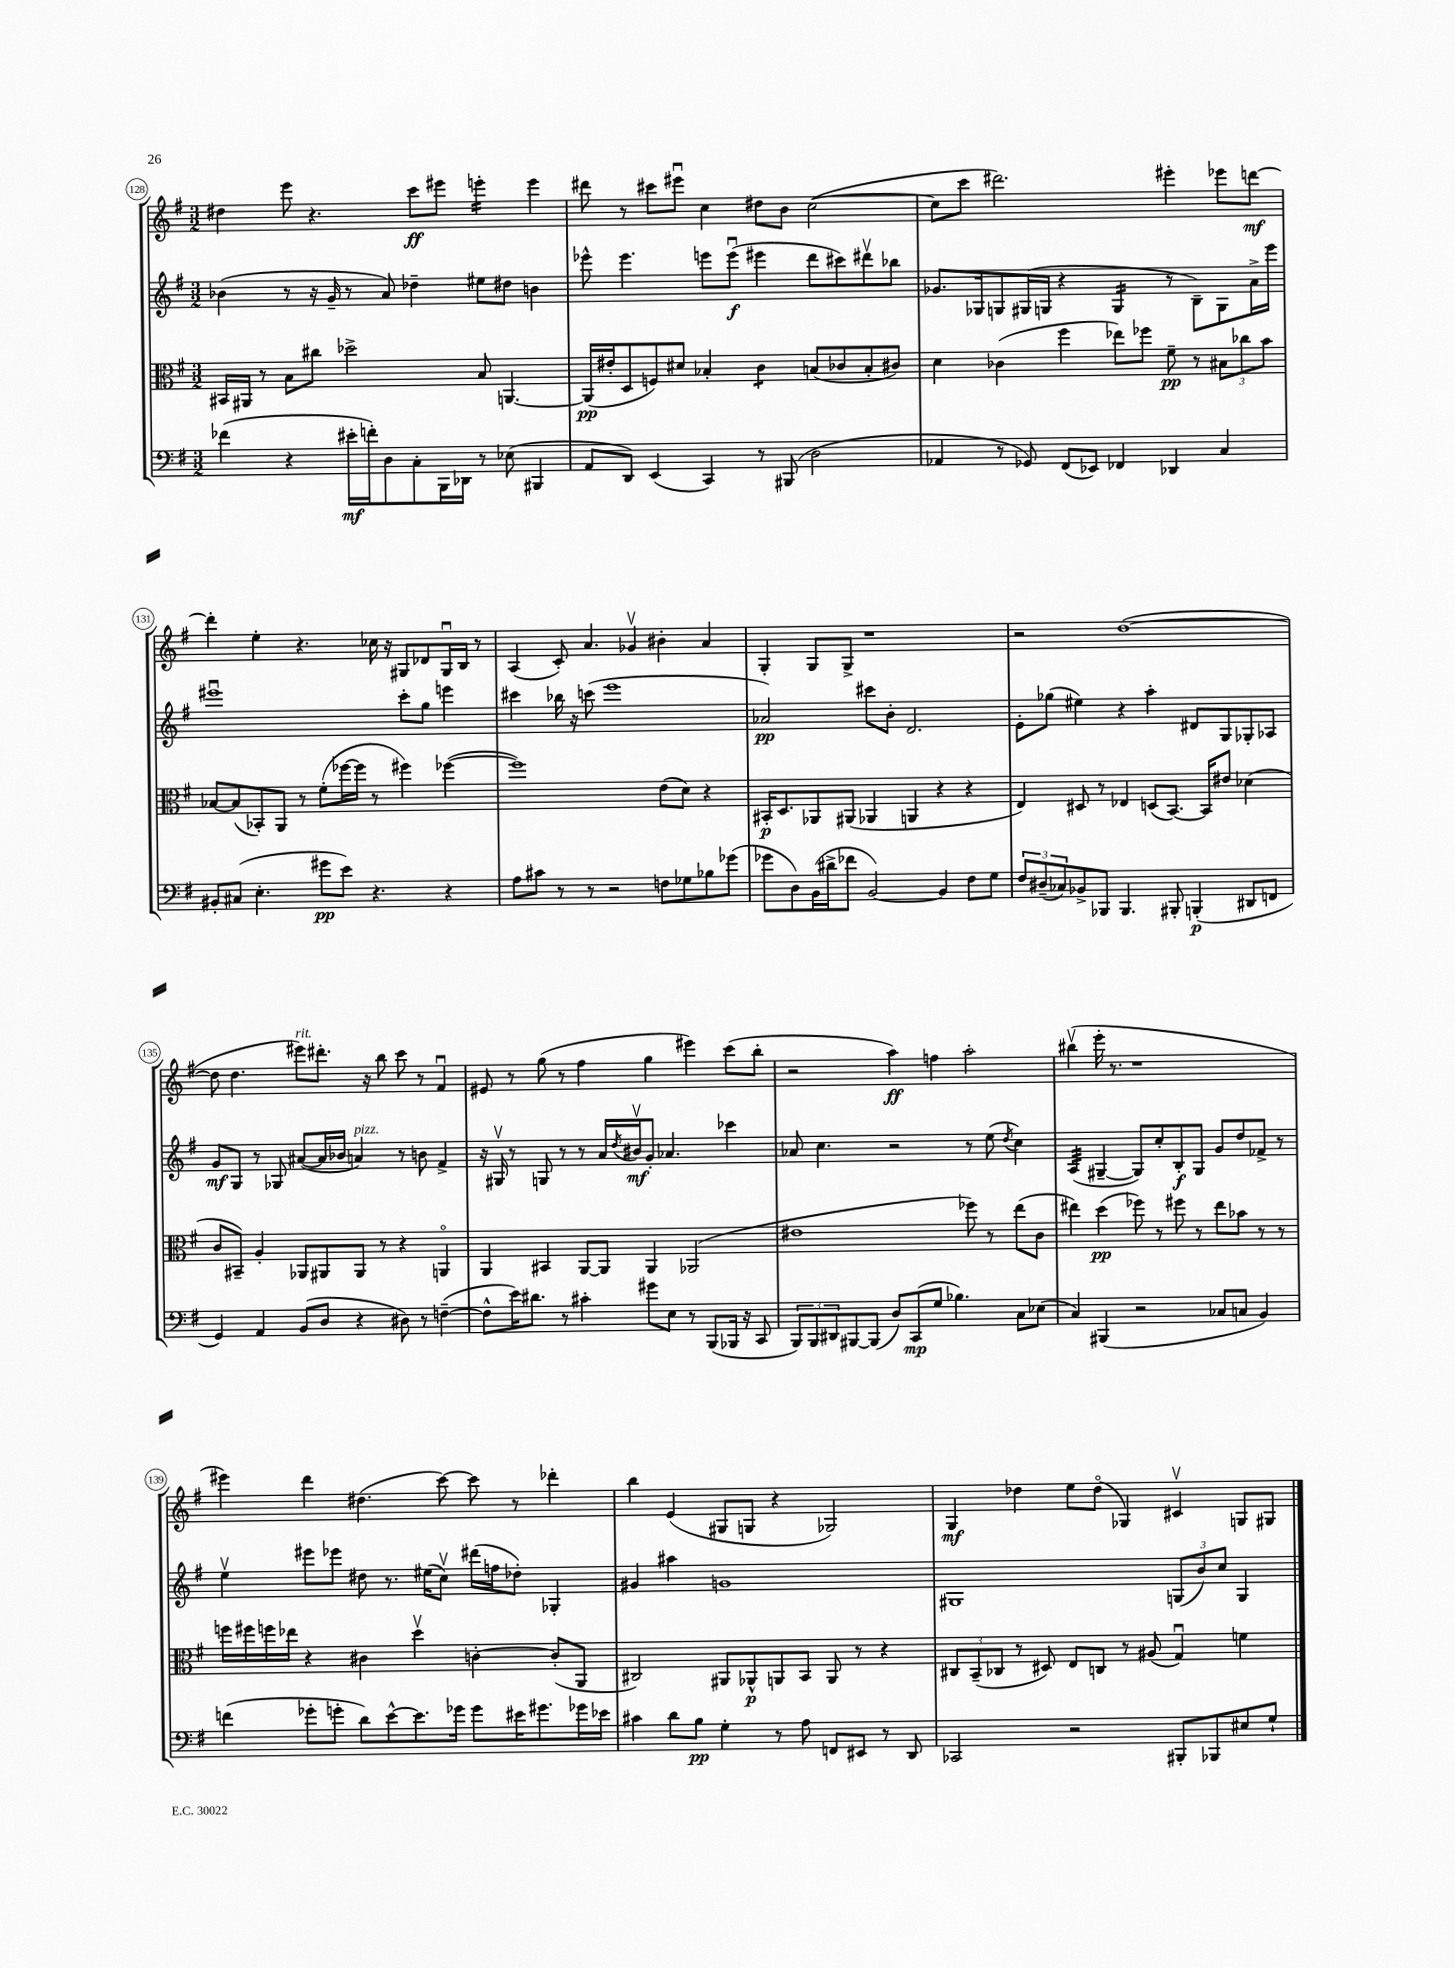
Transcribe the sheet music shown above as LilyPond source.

<<
\new StaffGroup <<
\new Staff = "s0" {
    \clef treble \key g \major \numericTimeSignature \time 3/2
    dis''4 e'''8 r4. c'''8\ff eis'''8 e'''4:16-. e'''4 |
    dis'''8 r8 cis'''8 eis'''8\downbow c''4 dis''8 b'8 c''2~( |
    c''8 c'''8 dis'''2.) eis'''4-. ees'''8 d'''8~\mf |
    d'''4-. e''4-. r4. ces''16 r16 gis8 des'8 gis16\downbow b16 r8 |
    a4( c'8-.) a'4. ges'4\upbow bis'4-. a'4 |
    g4-. g8 g8-> r1 |
    r2 d''1~( |
    d''8 d''4. eis'''8^\markup { \italic "rit." }) dis'''8.-. r16 b''8 c'''8 r8 fis'4\downbow |
    eis'8 r8 g''8( r8 fis''4 g''4 eis'''4) c'''8( b''8-. |
    r2 a''4\ff) f''4 a''2-. |
    bis''4\upbow( e'''16-. r8. r1 |
    eis'''4) d'''4 dis''4.( c'''8~) c'''8 r8 des'''4-. |
    b''4 e'4( gis8 g8 r4 ges2) |
    g4\mf des''4 e''8 des''8\flageolet( ges4) cis'4\upbow g8 gis8 \bar "|." |
}
\new Staff = "s1" {
    \clef treble \key g \major \numericTimeSignature \time 3/2
    bes'4( r8 r16 g'16-- r8 a'8) des''4-- eis''8 dis''8 b'4 |
    ees'''8-^ ees'''4. e'''8 e'''8\downbow\f( eis'''4 d'''8 cis'''8) dis'''8\upbow bes''8 |
    ges'8. ges16 g8 gis16( g16 r4 g4:16 r8 b8--) g8 a'16-> e'''16 |
    eis'''1\downbow c'''8-. g''8 e'''4 |
    cis'''4 bes''16 r16 c'''8( e'''1 |
    aes'2\pp) cis'''8 b'8-. d'2. |
    e'8-. ges''8( eis''4) r4 a''4-. dis'8 g8 ges8-. aes8 |
    g'8\mf g8 r8 ges8 ais'8~( ais'16 bes'16 a'4^\markup { \italic "pizz." }) r8 b'8 fis'4-> |
    r16 gis16\upbow r8 g8 r8 r8 a'16 \acciaccatura { d''8 } bis'16\upbow\mf g'8-. aes'4. ces'''4 |
    aes'8 c''4. r2 r8 e''8( \acciaccatura { d''8 } c''4) |
    a4:32( gis4~-- gis8) c''8-. b8-.\f gis8 g'8 d''8 fes'8-> r8 |
    e''4\upbow eis'''8 ees'''8 dis''8 r8. eis''16( c''8\upbow) dis'''16( f''16 des''8-.) ges4-. |
    gis'4 ais''4 g'1 |
    gis1 \tuplet 3/2 { g8( b'8) c''8 } g4 \bar "|." |
}
\new Staff = "s2" {
    \clef alto \key g \major \numericTimeSignature \time 3/2
    bis,16 ais,16 r8 b8 cis''8 des''2-> b8 a,4.~ |
    a,16\pp( eis'16-. d8 f8) dis'8 bes4-. c'4:8 b8( ces'8 b8-. cis'8) |
    d'4 ces'4( fis''4 ees''8) fes''8 fis'8--\pp r8 \tuplet 3/2 { bis8 ces''8 b'8 } |
    bes8~ bes8( bes,8-.) a,8 r8 fis'8-.( fes''16~ fes''16 r8 fis''4) fes''4~( |
    fes''1) e'8( d'8) r4 |
    bis,16-.\p d8. aes,8 ais,8( aes,4 a,4 r4 r4 |
    e4) dis8 r8 ees4 d8( b,8.~) b,16 eis'8 des'4( |
    c'8 bis,8--) a4-. aes,8 ais,8 ais,8 r8 r4 a,4\flageolet |
    a,4 bis,4 a,8~ a,8 a,4 aes,2( |
    eis'1 fes''8) r8 e''8( c'8 |
    eis''4) d''4\pp( fes''8) r8 fis''8 r8 eis''8 bes'8 r8 r8 |
    f''16 fis''16 f''16 ees''16 r4 cis'4 d''4\upbow c'4~-. c'8-.( a,8 |
    cis2) ais,8 aes,8-^\p a,8 b,8 a,8 r8 r4 |
    \tuplet 3/2 { cis8 b,8--( ces8 } r8 dis8) e8 c8 r8 ais8( g4\downbow) f'4 \bar "|." |
}
\new Staff = "s3" {
    \clef bass \key g \major \numericTimeSignature \time 3/2
    fes'4( r4 eis'16-.\mf f'16-.) d8 c8-. b,,16 des,16 r8 ees8( bis,,4 |
    a,8 d,8) e,4( c,4) r8 bis,,8( d2 |
    aes,4 r8 ges,8) fis,8( ees,8) fes,4 des,4 c4 |
    bis,8-. cis8( e4.-. gis'8\pp e'8) r4. r4 |
    a8 cis'8 r8 r8 r2 f8 ges8 bes8 ges'8( |
    ges'8 d8) b,16( dis'16-> fes'8 b,2~) b,4 fis8 g8 |
    \tuplet 3/2 { fis8 dis8--( ces8) } bes,8-> bes,,8 bes,,4. bis,,8-. b,,4-.\p( dis,8 f,8 |
    g,4) a,4 b,8( d8 r4 dis8) r8 f4~--( |
    f8-^ e'16) dis'8. r8 cis'4-. gis'8 e8 r8 b,,8( bes,,16 r16 c,8 |
    \tuplet 3/2 { b,,8) b,,8 dis,8 } bis,,8~ bis,,8( d8) c,8\mp( g8 bes4.) c8 ees8( |
    c4) bis,,4( r2 ces8 c8 b,4) |
    f'4( ges'8-. g'8-. d'8) e'8~-^ e'8. ges'16 ges'8 eis'16 gis'8. ges'16 ees'16 |
    cis'4 d'8 b8\pp g4-. r8 a8 f,8 eis,8 r8 d,8 |
    ces,2 r2 bis,,8-. bes,,8 eis8 g8-! \bar "|." |
}
>>
>>
\layout { \context { \Score currentBarNumber = #128 \override BarNumber.stencil = #(make-stencil-circler 0.1 0.3 ly:text-interface::print) } }
